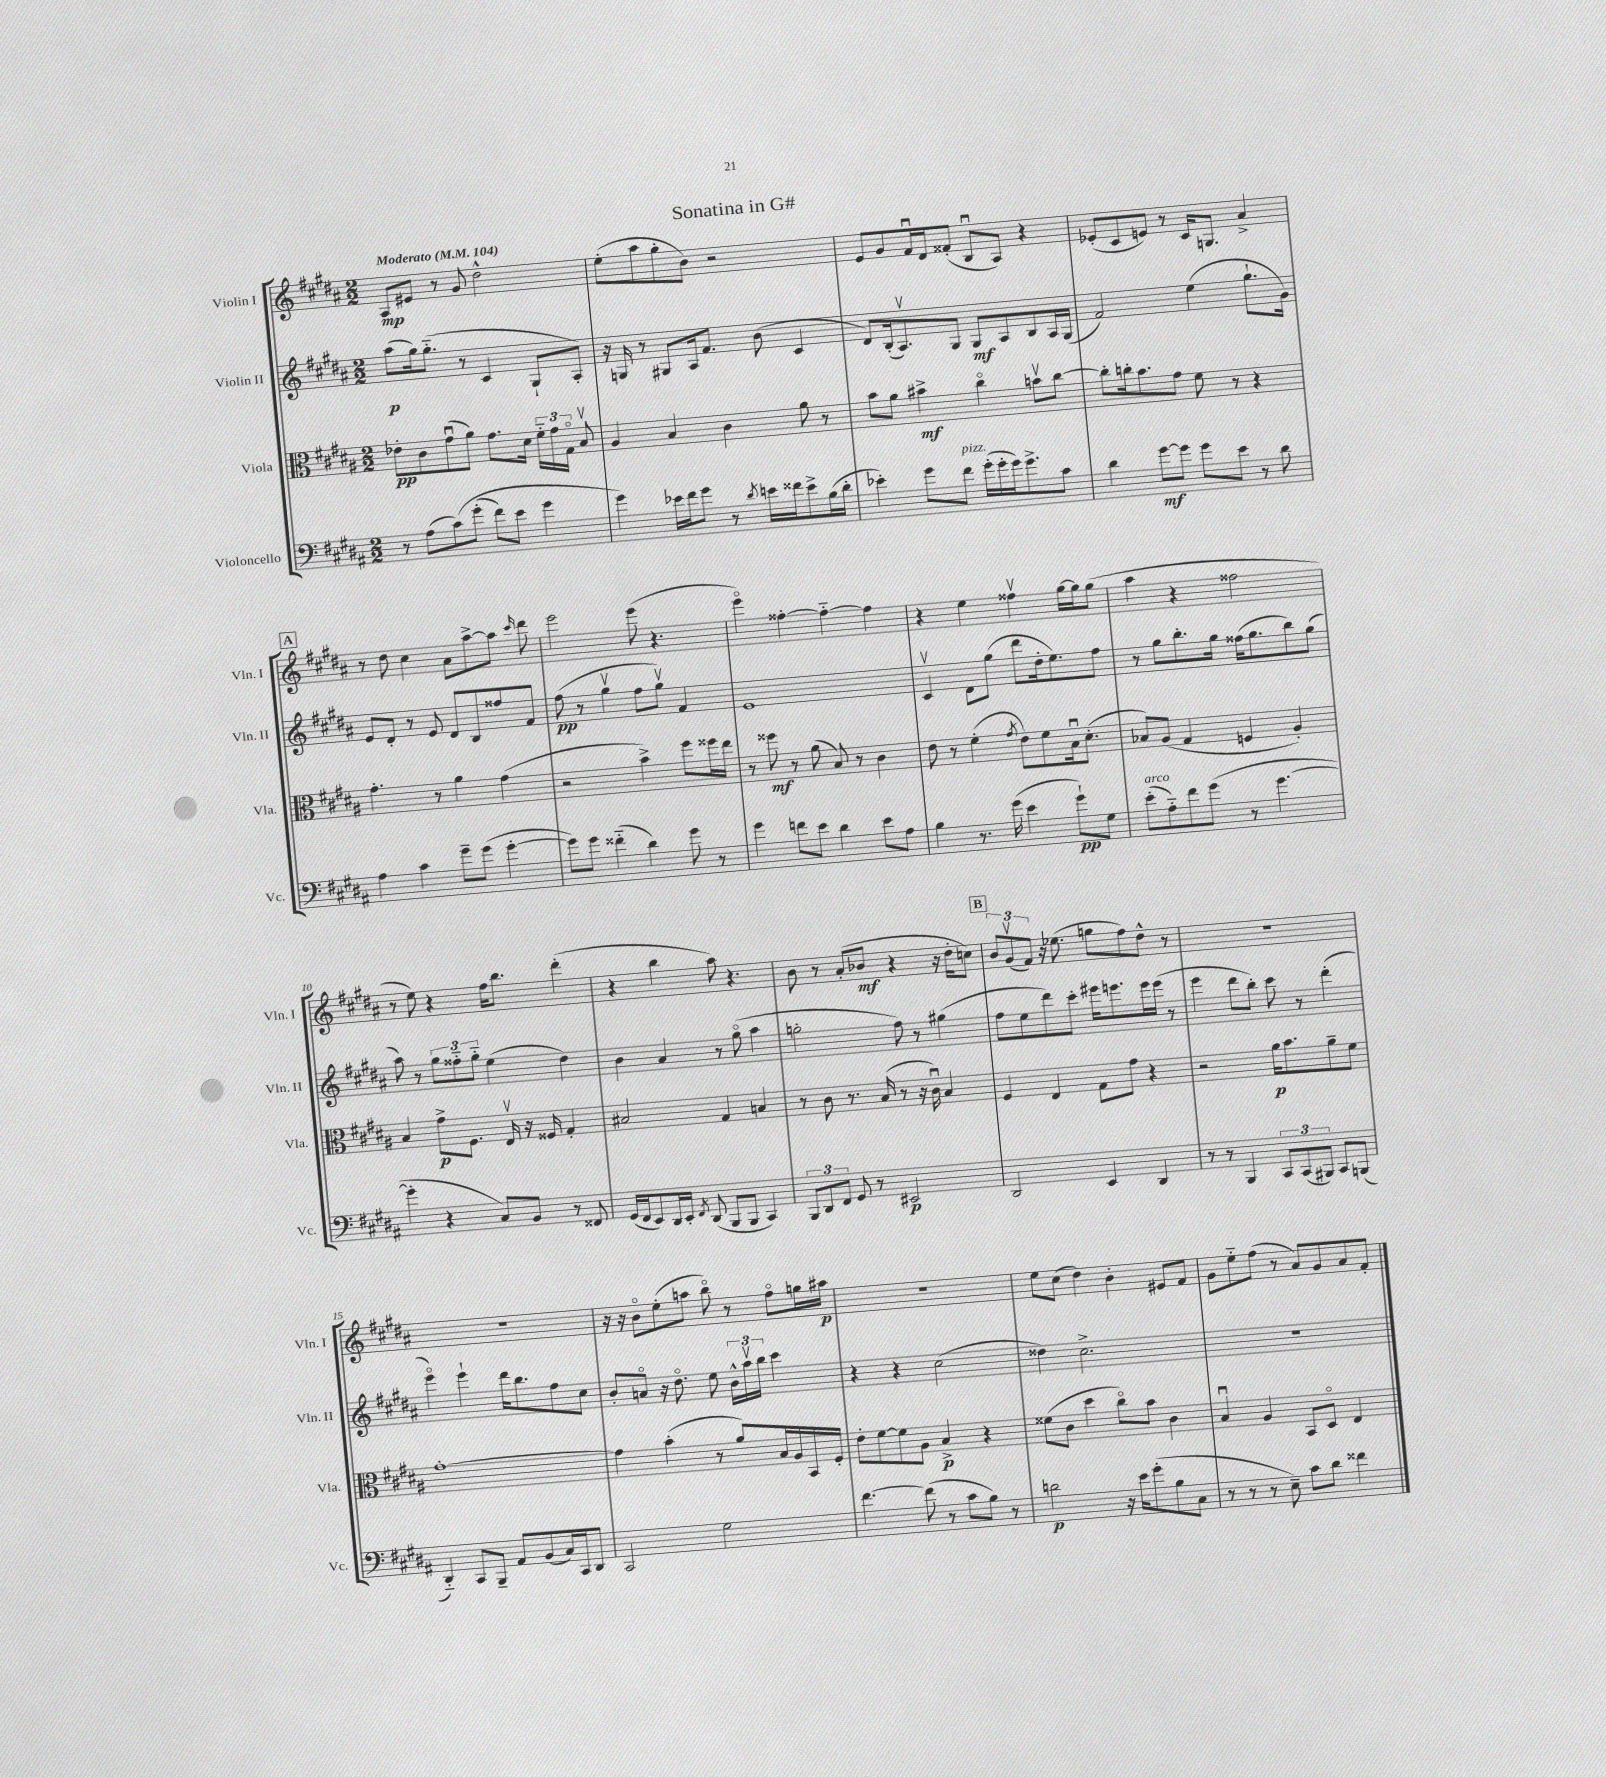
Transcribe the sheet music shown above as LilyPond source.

\header { title = "Sonatina in G#" }
<<
\new StaffGroup <<
\new Staff = "s0" \with { instrumentName = "Violin I" shortInstrumentName = "Vln. I" } {
    \clef treble \key b \major \numericTimeSignature \time 2/2 \tempo "Moderato" 4 = 104
    \autoBeamOff ais8[\mp eis'8] r8 gis'8 dis''2-^ |
    e''8[-.( ais''8 gis''8-. b'8]) r2 |
    e'8[ gis'8 fis'16\downbow dis'16 fisis'8]-.( b8[\downbow ais8]) r4 |
    ees'8[-.( cis'8 e'8]) r8 cis'16[ g8.] ais'4-> |
    \mark \markup { \box "A" } r8 dis''8 cis''4 ais'8[ ais''8~-> ais''8] \grace { cis'''16 } dis'''8 |
    e'''2 e'''8( r4. |
    e'''4\flageolet) fisis''4~-. fisis''4~-_ fisis''4 |
    r4 e''4 fisis''4\upbow gis''16[~ gis''16 gis''8]( |
    ais''4 r4 fisis''2 |
    r8 e''8) r4 fis''16[ b''8.] dis'''4-.( |
    r4 b''4 ais''8) r4. |
    b'8 r8 ais'8[-.( bes'8]\mf r4 r16 dis''16[-. c''8]) |
    \mark \markup { \box "B" } \tuplet 3/2 { b'8[ gis'8\upbow( fis'8]) } r16 ees''8.( g''8[ fis''8) dis''8]-^ r8 |
    R1 |
    r1 |
    r16 r16 b'8[\flageolet e''8-.( a''8] b''8\flageolet) r8 fis''8[\flageolet g''16 ais''16]\p |
    R1 |
    e''8[ cis''8]( dis''4) b'4-. eis'8[ fis'8] |
    gis'8[ e''8-_ fis''8]( r8 ais'8[) gis'8 ais'8 fis'8]-. \bar "|." |
}
\new Staff = "s1" \with { instrumentName = "Violin II" shortInstrumentName = "Vln. II" } {
    \clef treble \key b \major \numericTimeSignature \time 2/2
    \autoBeamOff ais''8[\p( gis''16) gis''8.]-_( r8 cis'4 gis8[-! ais8]-.) |
    r16 g16 r8 gis8[ ais16 fis'8.] b'8( cis'4 |
    dis'8[) b16-.( ais8.\upbow) gis8] gis8[\mf ais8 b8 ais16 gis16]( |
    fis'2) e''4( gis''8.[-! gis'16]) |
    \mark \markup { \box "A" } e'8[ dis'8]-. r8 e'8 dis'8[ b8 fisis''8 fis'8] |
    fis''8\pp( r8 gis''4\upbow fis''8[ gis''8]\upbow) fis'4 |
    e'1 |
    cis'4\upbow dis'8[ gis''8]( dis'''8[ dis''16-. e''8.) fis''8] |
    r8 gis''8[ b''8.-. gis''16] fisis''16[( gis''8. b''8) gis''8]( |
    ais''8) r8 \tuplet 3/2 { gis''8[ fisis''8-_ gis''8]-_ } e''4( dis''4) |
    b'4 ais'4 r8 gis''8\flageolet( ais''4 |
    g''2-. fis''8) r8 gis''4( |
    \mark \markup { \box "B" } fis''8[ e''8 dis'''8) cis'''8]-. eis'''16[ e'''8. e'''16 e'''16]( r8 |
    e'''4 dis'''8[ b''8]-.) cis'''8 r8 dis'''4-.( |
    e'''4\flageolet) e'''4-! dis'''16[ b''8. fis''8 cis''8] |
    b'8[-. a'8]\flageolet r16 dis''8.\flageolet e''8 \tuplet 3/2 { b'16[-^ ais''16\upbow b''16] } cis'''4 |
    r4 r4 cis''2( |
    disis''4) cis''2.-> |
    R1 \bar "|." |
}
\new Staff = "s2" \with { instrumentName = "Viola" shortInstrumentName = "Vla." } {
    \clef alto \key b \major \numericTimeSignature \time 2/2
    \autoBeamOff ees'8[-.\pp cis'8 gis'8\downbow( ais'8]) gis'8.[ dis'16] \tuplet 3/2 { fis'16[-_ gis'16 gis16]\flageolet } b8\upbow |
    ais4 b4 cis'4 ais'8 r8 |
    b'8[ ais'8] bis'4->\mf cis''4\flageolet b'8[\upbow cis''8]~ |
    cis''8[-. c''16-. b'8. gis'8] fis'8 r8 r4 |
    \mark \markup { \box "A" } gis'4.-. r8 ais'4 gis'4( |
    r2 b'4->) fis''8[ fisis''16 e''16] |
    r8 fisis''8\mf r8 ais'8( b8) r8 cis'4 |
    e'8 r8 fis'4-.( \acciaccatura { gis'8 } e'8[) fis'8 b16\downbow dis'8.]-.( |
    bes8[) ais8]( gis4 f4 ais4-.) |
    b4 gis'8[->\p fis8.] e16\upbow r16 fisis16 gis4-. |
    bis2 gis4 b4 |
    r8 cis'8 r8. b16( r8 r16 cis'16\downbow) b4 |
    \mark \markup { \box "B" } fis4 e4 gis8[ gis'8] r4 |
    r2 ais'16[\p b'8. ais'8-- fis'8] |
    gis'1~-. |
    gis'4 b'4-.( r8 ais'8[) b16 ais16 b,16 fis16]-. |
    e'8[-. fis'8~ fis'8 ais8] b4->\p r4 |
    fisis'8[( cis'8] dis''4 cis''8[\flageolet) b'8] cis'4 |
    b4\downbow ais4 b,8[ dis8]\flageolet e4 \bar "|." |
}
\new Staff = "s3" \with { instrumentName = "Violoncello" shortInstrumentName = "Vc." } {
    \clef bass \key b \major \numericTimeSignature \time 2/2
    \autoBeamOff r8 ais8[( cis'8)\( gis'8]-.( fis'8[) e'8] gis'4 |
    gis'4\) ees'16[ fis'16 gis'8] r8 \acciaccatura { dis'8 } e'16[ fisis'16 e'8-> b16( dis'16]-. |
    ees'4-.) gis'8[ fis'8]^\markup { \italic "pizz." } gis'16[-.( gis'16-. gis'16) gis'8.-> cis'8] |
    dis'4 gis'8[~\mf gis'8] gis'8[ e'8] r8 dis'8 |
    \mark \markup { \box "A" } ais4 cis'4 gis'8[-- gis'8]( gis'4~-. |
    gis'8[) gis'8] fisis'4-_( dis'4) gis'8 r8 |
    gis'4 f'8[ e'8] dis'4 e'8[ ais8] |
    b4 r8. gis'16( e'4 gis'8[-!\pp) gis8] |
    e'8[-.^\markup { \italic "arco" }( ais8-_) fis'8 gis'8]( r8 gis'4.~ |
    gis'4-. r4 cis8[) b,8] r8 fisis,8 |
    gis,16[( fis,16 e,8) dis,16 e,16]-. \acciaccatura { fis,8 } dis,8( b,,8[ b,,8] cis,4) |
    \tuplet 3/2 { b,,8[ dis,8 fis,8] } gis,8 r8 eis,2\p |
    \mark \markup { \box "B" } dis,2 e,4 dis,4 |
    r8 r8 b,,4 \tuplet 3/2 { cis,8[ cis,8( bis,,8]) } cis,8[ b,,8]( |
    dis,4-_) cis,8[ b,,8]-- ais,8[ b,8( cis16) cis,16 dis,8] |
    cis,2 gis2 |
    fis'4.~ fis'8( r8 cis'8[ b8]) r8 |
    d'2\p r16 e'16[ gis'8-.( b8 cis8] |
    r8 r8 r8 e8--) cis'8[ dis'8] fisis'4 \bar "|." |
}
>>
>>
